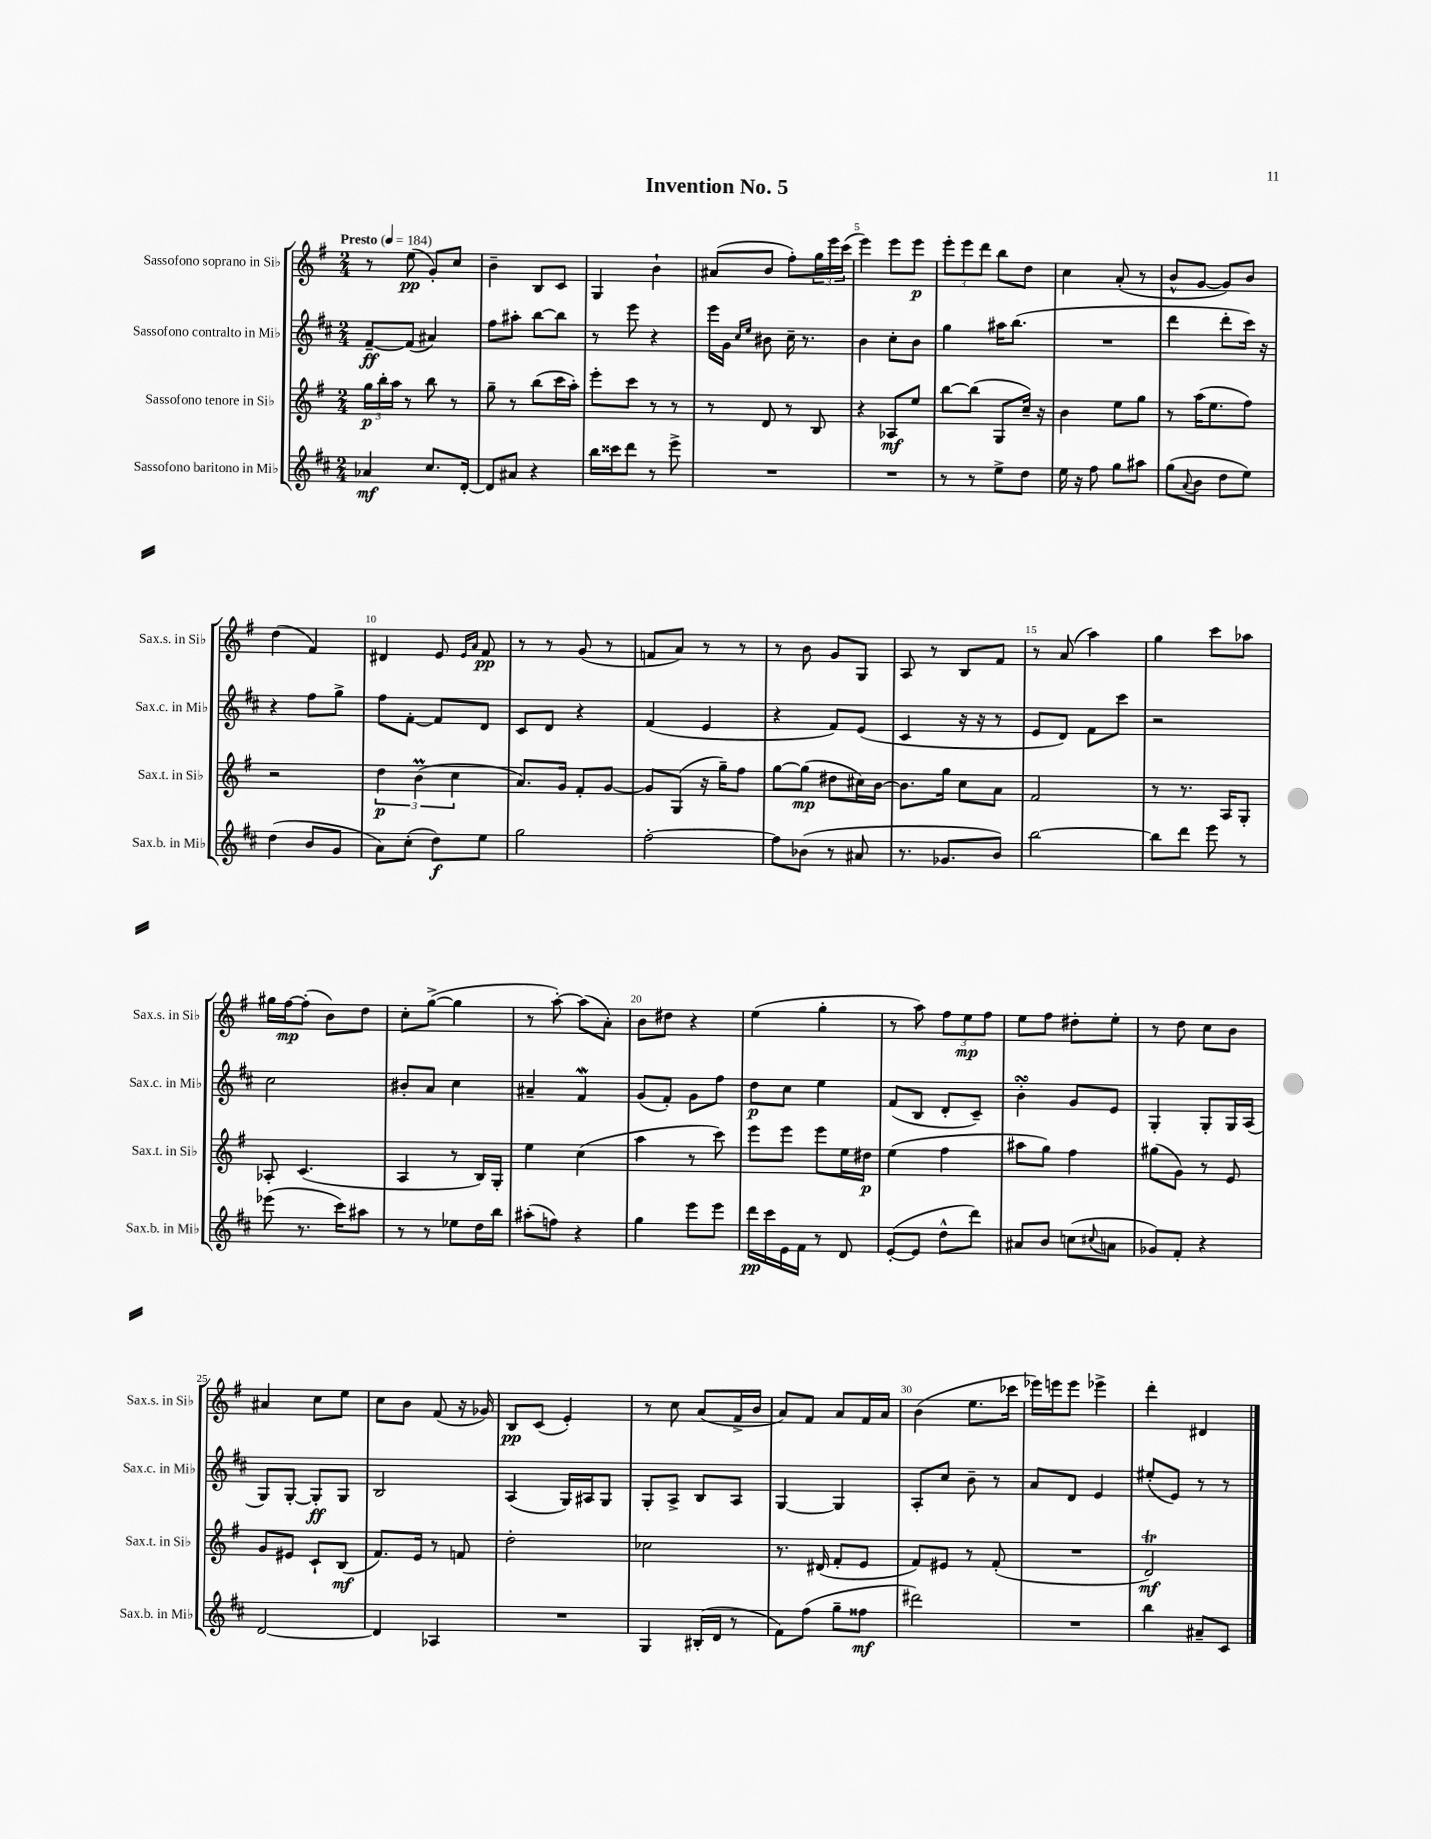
\header { title = "Invention No. 5" }
<<
\new StaffGroup <<
\new Staff = "s0" \with { instrumentName = "Sassofono soprano in Sib" shortInstrumentName = "Sax.s. in Sib" } {
    \clef treble \key g \major \numericTimeSignature \time 2/4 \tempo "Presto" 4 = 184
    r8 e''8\pp( g'8-.) c''8 |
    b'4-- b8 c'8 |
    g4 b'4-! |
    ais'8( b'8 fis''8-.) \tuplet 3/2 { g''16 e'''16 c'''16( } |
    e'''4) e'''8 e'''8\p |
    \tuplet 3/2 { e'''8-. e'''8 d'''8 } b''8 d''8 |
    c''4 a'8-.( r8 |
    b'8-^ g'8~ g'8) b'8 |
    d''4( fis'4) |
    dis'4 e'8 \grace { e'16 a'16 } fis'8\pp |
    r8 r8 g'8( r8 |
    f'8 a'8) r8 r8 |
    r8 b'8 g'8 g8 |
    a8 r8 b8 fis'8 |
    r8 a'8( a''4) |
    g''4 c'''8 aes''8 |
    gis''16 fis''16~\mp fis''8-.( b'8) d''8 |
    c''8-. g''8~->( g''4 |
    r8 a''8~-.) a''8( a'8-.) |
    b'8 dis''8 r4 |
    e''4( g''4-. |
    r8 a''8) \tuplet 3/2 { fis''8 e''8\mp fis''8 } |
    e''8 fis''8 dis''8-. e''8-. |
    r8 d''8 c''8 b'8 |
    ais'4 c''8 e''8 |
    c''8 b'8 fis'8( r16 ges'16) |
    b8\pp c'8( e'4-.) |
    r8 c''8 a'8( fis'16-> b'16 |
    a'8) fis'8 a'8 fis'16 a'16 |
    b'4( e''8. ces'''16 |
    ees'''16) e'''16 e'''8 ees'''4-> |
    d'''4-. dis'4 \bar "|." |
}
\new Staff = "s1" \with { instrumentName = "Sassofono contralto in Mib" shortInstrumentName = "Sax.c. in Mib" } {
    \clef treble \key d \major \numericTimeSignature \time 2/4
    fis'8~--\ff fis'8( ais'4) |
    fis''8 ais''8-. b''8~ b''8 |
    r8 e'''8 r4 |
    e'''16 g'16 \grace { cis''16 e''16 } bis'8 cis''16-- r8. |
    b'4 cis''8-. b'8 |
    g''4 ais''16 b''8.( |
    R2 |
    d'''4 d'''8-. cis'''16) r16 |
    r4 fis''8 g''8-> |
    fis''8 fis'8~-. fis'8 d'8 |
    cis'8 d'8 r4 |
    fis'4( e'4 |
    r4 fis'8) e'8( |
    cis'4 r16 r16 r8 |
    e'8 d'8) fis'8 cis'''8 |
    r2 |
    cis''2 |
    bis'8-. a'8 cis''4 |
    ais'4-- fis'4\mordent |
    g'8( fis'8-.) g'8 fis''8 |
    d''8\p cis''8 e''4 |
    fis'8( b8 d'8-. cis'8--) |
    b'4-.\turn g'8 e'8 |
    g4-. g8-. g16 a16( |
    g8) g8~-. g8-.\ff g8 |
    b2 |
    a4( g16) ais16 g8 |
    g8-. a8-> b8 a8 |
    g4~ g4 |
    a8-. cis''8 b'8-- r8 |
    a'8 d'8 e'4 |
    eis''8-.( e'8) r8 r8 \bar "|." |
}
\new Staff = "s2" \with { instrumentName = "Sassofono tenore in Sib" shortInstrumentName = "Sax.t. in Sib" } {
    \clef treble \key g \major \numericTimeSignature \time 2/4
    \tuplet 3/2 { g''16\p b''16-. a''16 } r8 b''8 r8 |
    g''8-- r8 b''8( c'''16 a''16-.) |
    e'''8-. c'''8 r8 r8 |
    r8 d'8 r8 b8 |
    r4 aes8\mf e''8 |
    b''8~ b''8( g8 c''16--) r16 |
    b'4 e''8 g''8 |
    r8 a''16( e''8. fis''8) |
    r2 |
    \tuplet 3/2 { d''4\p b'4\prall( c''4 } |
    a'8.) g'16 fis'8-. g'8~ |
    g'8 g8( r16 g''16--) fis''8 |
    g''8~ g''8\mp( dis''8 cis''16) b'16~ |
    b'8. g''16 c''8 a'8 |
    fis'2 |
    r8 r8. a16 g8-. |
    aes8-. c'4.( |
    a4 r8 b16) g16-. |
    e''4 c''4( |
    a''4 r8 c'''8) |
    e'''8 e'''8 e'''8 e''16 dis''16\p |
    e''4( fis''4 |
    ais''8 g''8) fis''4 |
    gis''8( g'8) r8 e'8 |
    g'8 eis'8 c'8-! b8\mf( |
    fis'8.) e'16 r8 f'8 |
    d''2-. |
    ces''2 |
    r8. dis'16( fis'8-. e'8 |
    fis'8) eis'8 r8 fis'8-.( |
    R2 |
    d'2\trill\mf) \bar "|." |
}
\new Staff = "s3" \with { instrumentName = "Sassofono baritono in Mib" shortInstrumentName = "Sax.b. in Mib" } {
    \clef treble \key d \major \numericTimeSignature \time 2/4
    aes'4\mf cis''8. d'16~-. |
    d'8 ais'8 r4 |
    b''16 cisis'''16 d'''8 r8 e'''8-> |
    R2 |
    R2 |
    r8 r8 e''8-> d''8 |
    e''16 r16 fis''8 g''8 ais''8 |
    g''8( \appoggiatura { a'8 } b'8 d''8 e''8) |
    d''4( b'8 g'8 |
    a'8) cis''8-.( d''8\f) e''8 |
    g''2 |
    fis''2~-. |
    fis''8 bes'8( r8 ais'8 |
    r8. ges'8. b'8) |
    b''2~ |
    b''8 d'''8 e'''8 r8 |
    ees'''8( r8. cis'''16) ais''8 |
    r8 r8 ees''8 d''16 b''16 |
    ais''8-.( f''8) r4 |
    g''4 e'''8 e'''8 |
    d'''16\pp cis'''16 e'16 fis'16 r8 d'8 |
    e'8~-.( e'8 d''8-^ d'''8) |
    ais'8 b'8 c''8( \appoggiatura { cis''8 } a'8 |
    ges'8) fis'8-. r4 |
    d'2~ |
    d'4 aes4 |
    R2 |
    g4 bis16-.( d'16 r8 |
    fis'8) fis''8( g''8-- fisis''8\mf |
    dis'''2) |
    R2 |
    b''4 ais'8-- cis'8 \bar "|." |
}
>>
>>
\layout { \context { \Score \override BarNumber.break-visibility = ##(#f #t #t) barNumberVisibility = #(every-nth-bar-number-visible 5) } }
